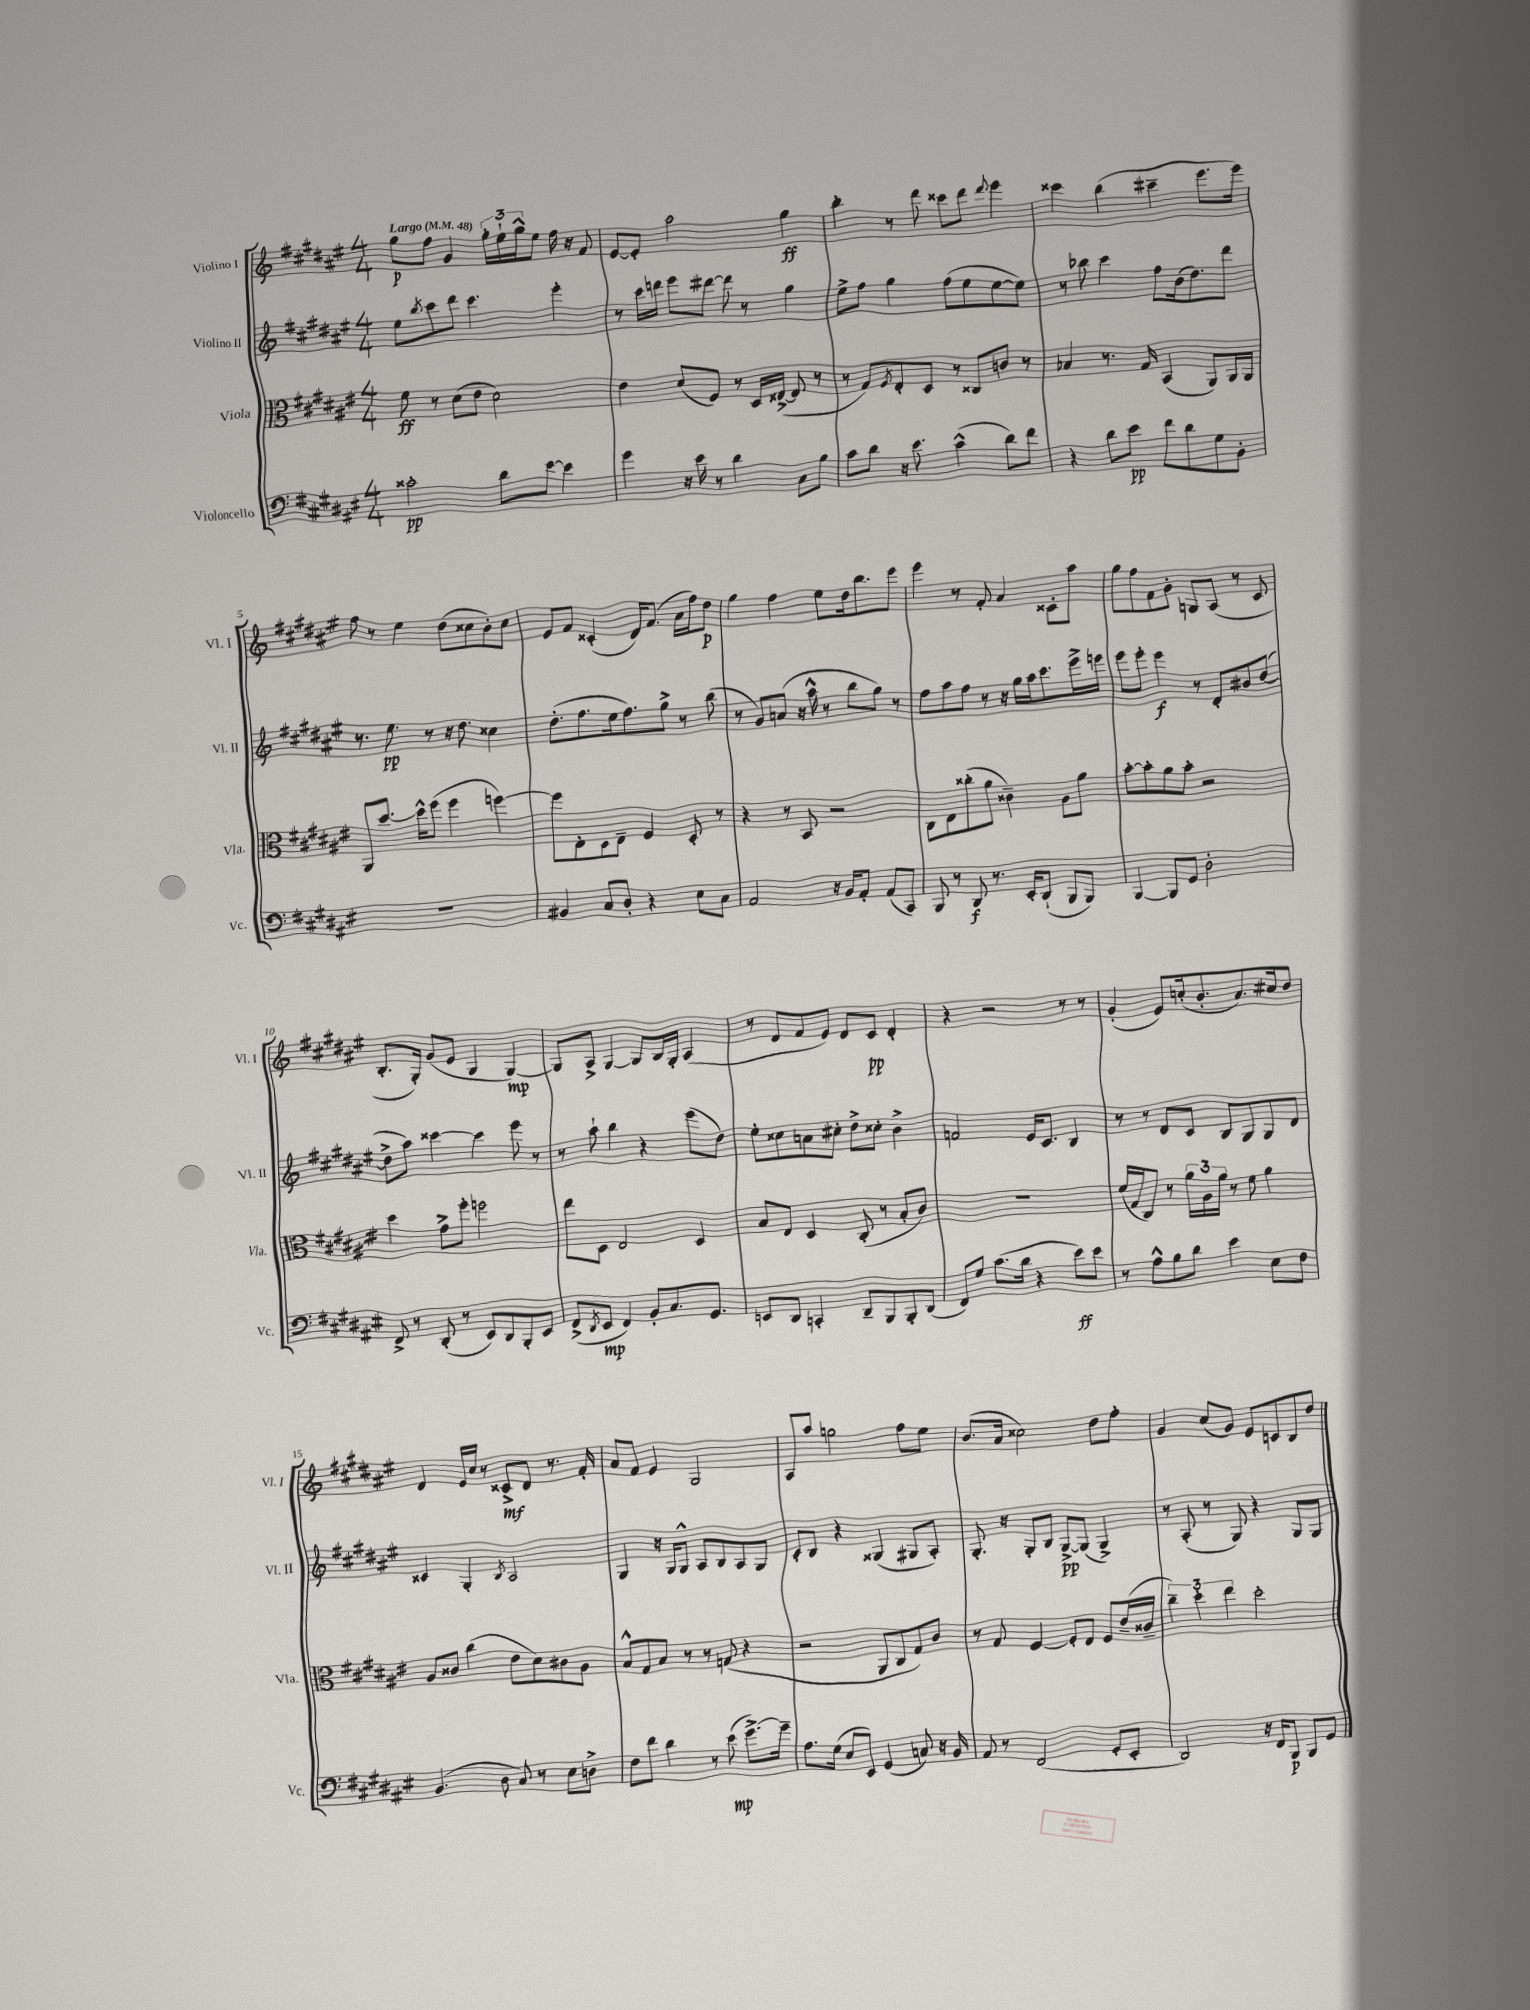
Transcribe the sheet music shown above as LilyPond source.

<<
\new StaffGroup <<
\new Staff = "s0" \with { instrumentName = "Violino I" shortInstrumentName = "Vl. I" } {
    \clef treble \key fis \major \numericTimeSignature \time 4/4 \tempo "Largo" 4 = 48
    gis''8\p fis''8 gis'4 \tuplet 3/2 { gis''16-. eis''16-! gis''16-^ } eis''8 fis''16 r16 fis'8 |
    eis'8~ eis'8-. ais''2 gis''4\ff |
    b''4-. r8 dis'''8 cisis'''8 dis'''8 \appoggiatura { dis'''8 } eis'''4 |
    cisis'''4 b''4( cis'''4-- eis'''8. eis'''16) |
    fis''8 r8 eis''4 dis''8( cisis''8 b'8-.) cisis''8 |
    eis'8 fis'8 cisis'4-.( dis'16) fis'8.( ais'16 fis''16) dis''8\p |
    gis''4 fis''4 eis''8 dis''16 b''8. eis'''8 |
    eis'''4 r8 fis'8-. ais'4 cisis'8-. ais''8 |
    gis''8 fis''8 fis'8 gis'8-. g8 ais8( r8 cis'8 |
    b8.-. gis16-.) gis'8( eis'8 gis4 gis4~\mp) |
    gis8 ais8-> gis4~ gis8 b16 gis16-. ais4( |
    r8 dis'8 fis'8 eis'8) dis'8 cis'8\pp dis'4-. |
    r4 r2 r8 r8 |
    gis'4-.( eis'8) c''16-.( b'8.-. ais'8.) cis''16 dis''8 |
    dis'4 eis'16 cis''16 r8 cisis'8->\mf dis'8 r8. fis'16-. |
    ais'8 fis'8 eis'4 gis2 |
    ais8 ais''8 g''2 fis''8 eis''8 |
    b'8.( ais'16 cisis''2) dis''8 fis''8-. |
    gis'4 cis''8( gis'8) eis'8 c'8 b8 dis''8 \bar "|." |
}
\new Staff = "s1" \with { instrumentName = "Violino II" shortInstrumentName = "Vl. II" } {
    \clef treble \key fis \major \numericTimeSignature \time 4/4
    eis''8 \acciaccatura { b''8 } cis'''8 dis'''8 cis'''4. eis'''4-. |
    r8 cis'''16 d'''16 eis'''8 dis'''8~ dis'''8 r8 gis''4 |
    eis''8-> fis''8 gis''4 fis''8( eis''8 eis''8~ eis''8) |
    r8 bes''8 cis'''4 fis''8 b'16( dis''8.) dis'''8 |
    r8. eis''8.\pp r8 r16 dis''8. cisis''4 |
    dis''8.-.( fis''8. eis''16 fis''8.) gis''8-> r8 b''8( |
    r8 gis'8) a'8( r16 ais''16-^ r8 b''8 gis''8) r8 |
    fis''8 ais''8 fis''8 r8 r16 gis''16 ais''16 cis'''8. eis'''16-> e'''16 |
    eis'''8 eis'''8-. eis'''4\f r8 dis'8-. bis'8 dis''8~( |
    dis''8-> ais''8) cisis'''4~ cisis'''4 eis'''8 r8 |
    r8 ais''8-! b''4 r4 eis'''8( dis''8) |
    eis''8-. cisis''8 a'8 cis''8-. dis''8-> cisis''8-. b'4-> |
    f'2 eis'16 cis'8. b4 |
    r8 r8 dis'8 cis'8 b8 gis8 gis8 dis'8 |
    cisis'4 gis4-. \acciaccatura { b8 } ais2 |
    gis4 r16 gis16 gis8-^ ais8 b8 ais8 gis8 |
    cis'8-. b8 r4 gisis4( gis8 ais8-.) |
    gis8.-. r16 gis8-. b8 gis8~->\pp gis8( gis4->) |
    r8 ais8-.( r8 gis8) r4 gis8 gis8 \bar "|." |
}
\new Staff = "s2" \with { instrumentName = "Viola" shortInstrumentName = "Vla." } {
    \clef alto \key fis \major \numericTimeSignature \time 4/4
    fis'8\ff r8 dis'8( eis'8 dis'2) |
    eis'4 dis'8( fis8) r8 dis16 eisis16~->( eisis8 r8 |
    r8 gis8) \acciaccatura { fis8 } eis8-. dis8 r8 cisis8 c'8 r8 |
    bes4 r8. gis16 b,4( ais,8) ais,16 ais,16 |
    ais,8 dis''8.~ dis''16-^ fis''8( fis''4 f''4~) |
    f''8 eis8-. dis8 eis8-- fis4 dis8-. r8 |
    r4 r8 b,8 r2 |
    cis8 eis8 cisis''8-.( ais'8 cisis'4--) ais8 ais'8 |
    b'8~-. b'8-. ais'8 b'8-. r2 |
    dis''4 gis'8-> fis''8-. f''2 |
    eis''8 dis8 eis2 dis4 |
    b8 eis8 dis4 cis8-.( r8 b8-. cis'8) |
    R1 |
    fis'16( gis16 cis8) r8 \tuplet 3/2 { ais'16 ais16 ais'16 } r8 fis'8 ais'4 |
    ais8 cisis'8 cis''4( eis'8 dis'8) cis'8 ais8 |
    b8-^ gis8 b8 r8 r8 g8( r4 |
    r2 ais,8 cis8 gis8) cis'8 |
    r8 gis8 fis4~ fis8-. eis8 fis8 eis'16--( cisis'16-- |
    \tuplet 3/2 { cis''4--) dis''4-. eis''4 } dis''2-. \bar "|." |
}
\new Staff = "s3" \with { instrumentName = "Violoncello" shortInstrumentName = "Vc." } {
    \clef bass \key fis \major \numericTimeSignature \time 4/4
    cisis'2-.\pp dis'8 eis'8~ eis'4 |
    gis'4 r16 eis'16 r8 dis'4 cis8 b8 |
    cis'8 dis'8 r16 eis'8. cis'4-^( dis'8) fis'8 |
    r4 dis'8 eis'8\pp fis'8 dis'8 gis8 b,8-. |
    R1 |
    bis,4 cis8 dis8-. r4 eis8 cis8 |
    ais,2 r16 b,16 ais,8-. ais,8( cis,8) |
    b,,8 r8 dis,8\f r8. eis,16-. dis,8-!( b,,8 b,,8) |
    b,,4~ b,,8 gis,8 dis2-. |
    fis,8-> r8 dis,8-.( r8 eis,8) dis,8 b,,8-. eis,8 |
    fis,8->( \acciaccatura { dis,8 } eis,8\mp fis,4) b,8-. cis8. gis,8. |
    e,8 dis,8 c,4-. dis,8-- b,,8 b,,8-. dis,8( |
    fis,8) gis8 cis'8.( dis'16 r4 eis'8\ff) eis'8 |
    r8 ais8-^ b8 dis'8 eis'4 eis8 fis8 |
    b,4.( dis8 cis8) r8 eis8 d8-> |
    fis8 fis'8 dis'4 r8 eis'8\mp( gis'8.~->) gis'16-- |
    ais8. gis16( eis8 eis,8) gis,4( c8) r16 b,16 |
    ais,8 r8 fis,2( gis,8-. eis,8-. |
    dis,2) r16 fis,16 b,,8\p b,,8 gis,8 \bar "|." |
}
>>
>>
